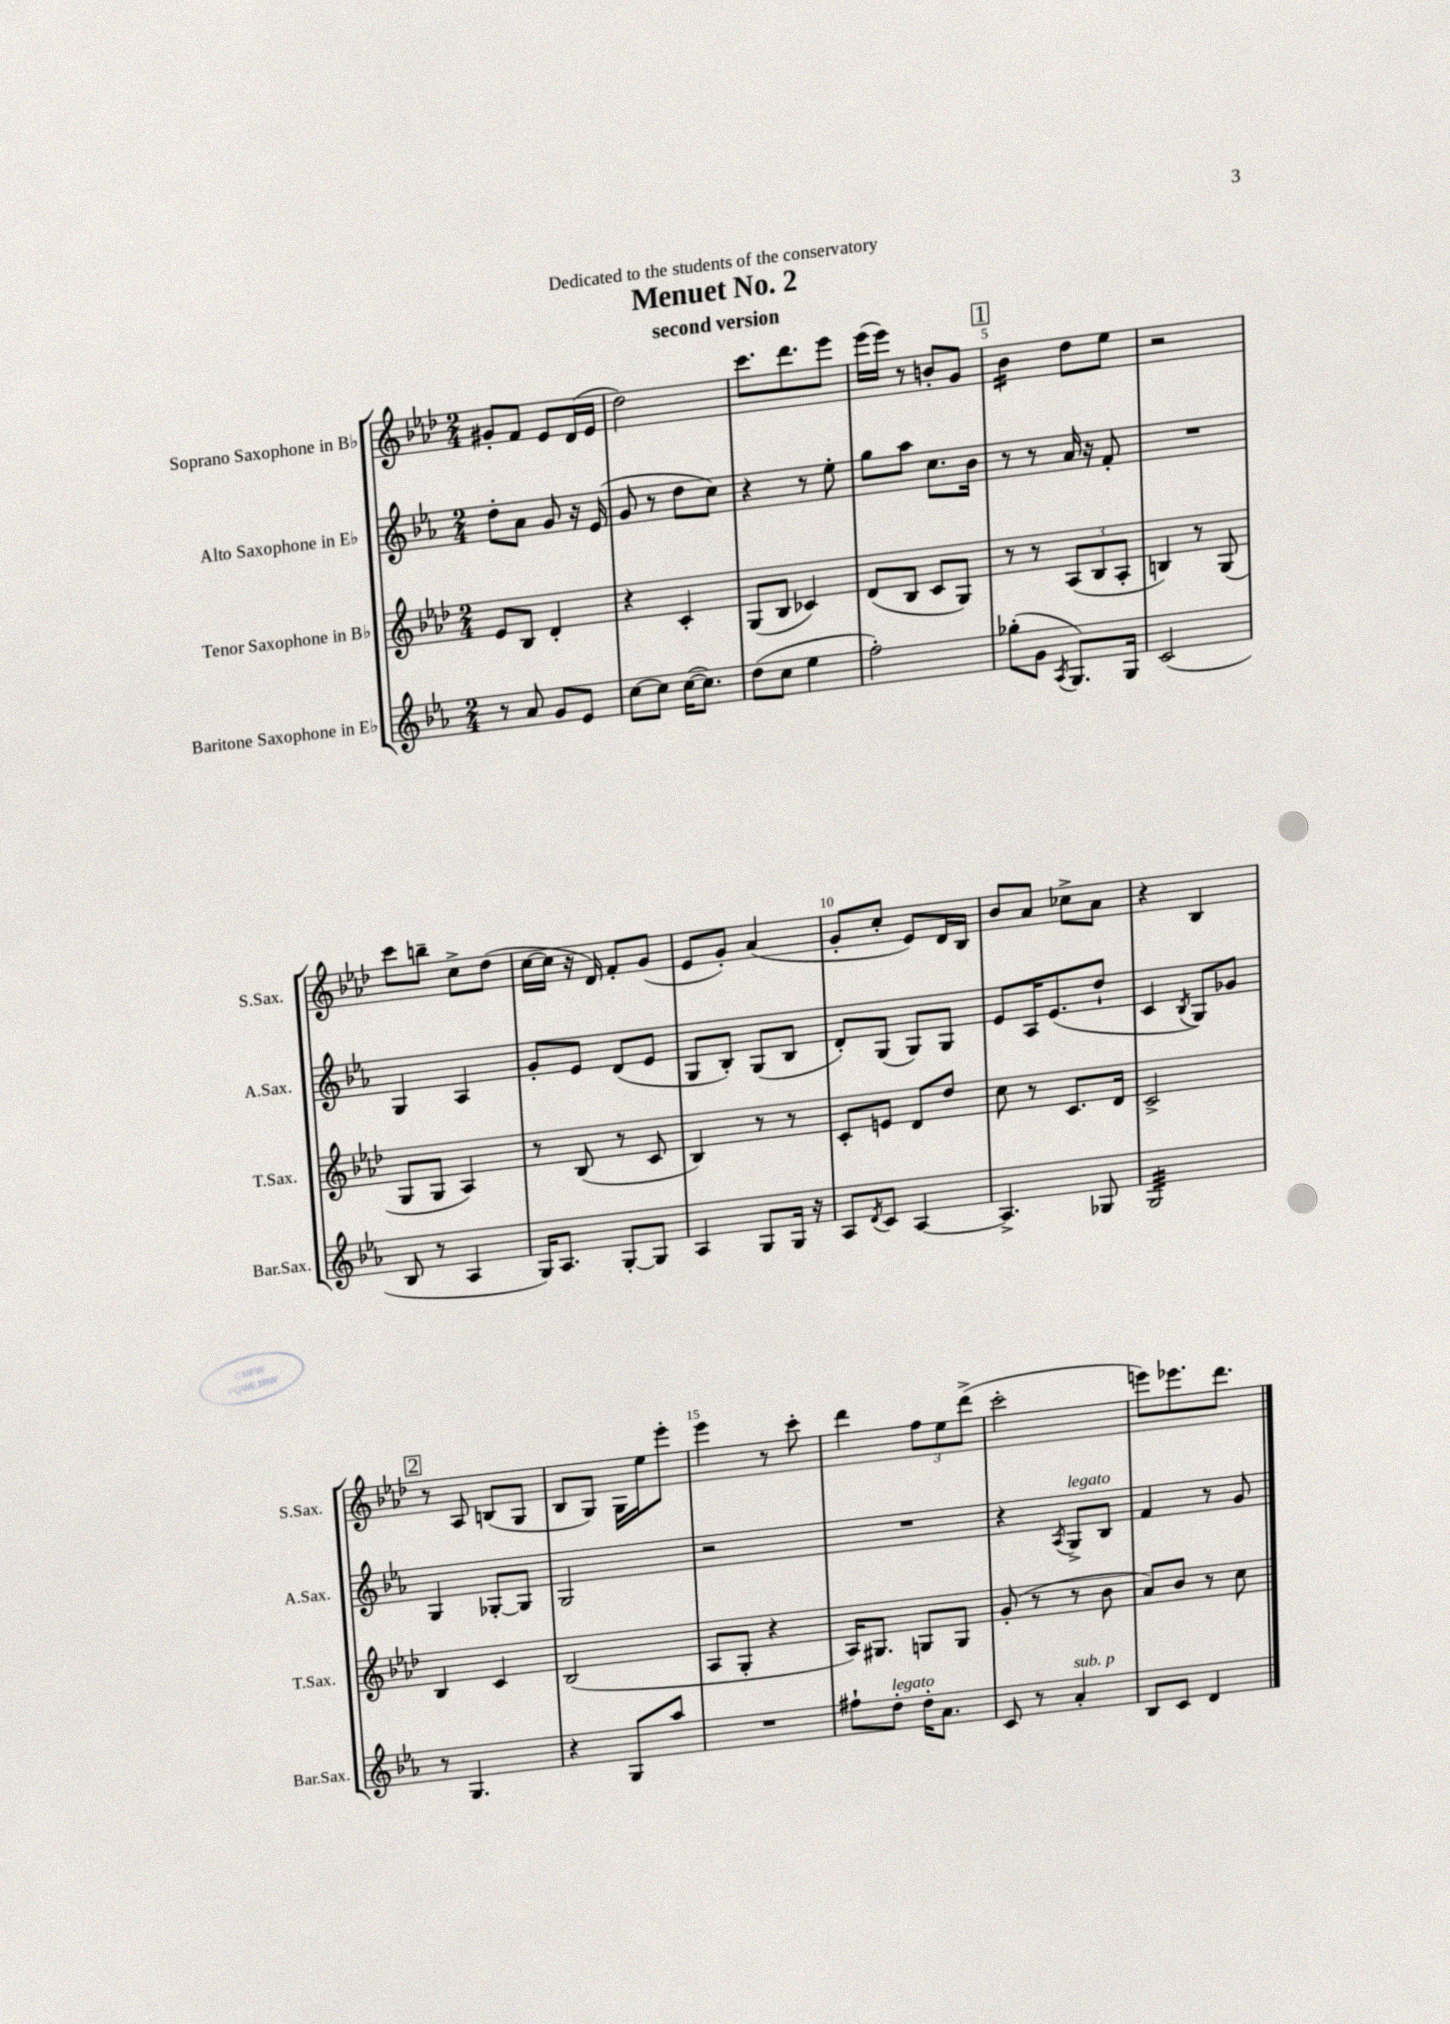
\header { title = "Menuet No. 2" subtitle = "second version" dedication = "Dedicated to the students of the conservatory" }
<<
\new StaffGroup <<
\new Staff = "s0" \with { instrumentName = "Soprano Saxophone in Bb" shortInstrumentName = "S.Sax." } {
    \clef treble \key aes \major \numericTimeSignature \time 2/4
    gis'8-. f'8 ees'8 des'16( ees'16 |
    des''2) |
    c'''8. des'''8. ees'''8 |
    ees'''16( ees'''16) r8 b'8-. g'8 |
    \mark \markup { \box "1" } bes'4:16 des''8 ees''8 |
    r2 |
    c'''8 b''8-- c''8-> des''8( |
    c''16~ c''16 r16 des'16) f'8-. g'8( |
    ees'8 g'8-.) aes'4( |
    g'8-. c''8-. ees'8) des'16 bes16 |
    bes'8 aes'8 ces''8-> aes'8 |
    r4 bes4 |
    \mark \markup { \box "2" } r8 aes8 b8( g8 |
    bes8 g8) g16 ees''16 ees'''8-. |
    ees'''4 r8 c'''8-. |
    des'''4 \tuplet 3/2 { f''8 ees''8 des'''8->( } |
    c'''2-. |
    e'''8) ees'''8. des'''8. \bar "|." |
}
\new Staff = "s1" \with { instrumentName = "Alto Saxophone in Eb" shortInstrumentName = "A.Sax." } {
    \clef treble \key ees \major \numericTimeSignature \time 2/4
    d''8-. aes'8 g'8 r16 ees'16( |
    g'8 r8 d''8 c''8) |
    r4 r8 ees''8-. |
    g''8 aes''8 c''8. bes'16 |
    \mark \markup { \box "1" } r8 r8 aes'16 r16 f'8-. |
    R2 |
    g4 aes4 |
    g'8-. ees'8 d'8( ees'8 |
    g8 bes8-.) g8( bes8 |
    d'8-.) g8( g8) g8 |
    ees'8 aes16 ees'8.( d''8-! |
    c'4 \acciaccatura { bes8 } g8) ges'8 |
    \mark \markup { \box "2" } g4 ges8~-. ges8 |
    g2 |
    r2 |
    R2 |
    r4 \acciaccatura { aes8 } g8->^\markup { \italic "legato" } bes8 |
    f'4 r8 g'8 \bar "|." |
}
\new Staff = "s2" \with { instrumentName = "Tenor Saxophone in Bb" shortInstrumentName = "T.Sax." } {
    \clef treble \key aes \major \numericTimeSignature \time 2/4
    ees'8 bes8 des'4-. |
    r4 c'4-. |
    g8( bes8 ces'4) |
    des'8( bes8 c'8 g8) |
    \mark \markup { \box "1" } r8 r8 \tuplet 3/2 { aes8( bes8 aes8-. } |
    b4) r8 g8( |
    g8 g8 aes4) |
    r8 bes8( r8 c'8 |
    bes4) r8 r8 |
    c'8-. e'8 des'8 des''8 |
    c''8 r8 c'8. des'16 |
    c'2-> |
    \mark \markup { \box "2" } bes4 c'4 |
    bes2( |
    aes8 g8-. r4 |
    aes16) gis8. g8 g8 |
    g'8-.( r8 r8 bes'8 |
    aes'8) bes'8 r8 c''8 \bar "|." |
}
\new Staff = "s3" \with { instrumentName = "Baritone Saxophone in Eb" shortInstrumentName = "Bar.Sax." } {
    \clef treble \key ees \major \numericTimeSignature \time 2/4
    r8 aes'8 g'8 ees'8 |
    c''8~ c''8 c''16~( c''8.) |
    d''8( c''8 ees''4 |
    f''2-.) |
    \mark \markup { \box "1" } ges''8-.( g'8 \acciaccatura { aes8 } g8.) g16 |
    c'2( |
    bes8 r8 aes4 |
    g16) aes8. g8~-. g8 |
    aes4 g8 g16 r16 |
    aes8 \acciaccatura { d'8 } c'8 aes4~ |
    aes4.-> ges8 |
    g2:32 |
    \mark \markup { \box "2" } r8 g4. |
    r4 g8 aes''8 |
    R2 |
    fis''8-! d''8-.^\markup { \italic "legato" } d''16-. aes'8. |
    c'8 r8 aes'4-.^\markup { \italic "sub. p" } |
    bes8 c'8 d'4 \bar "|." |
}
>>
>>
\layout { \context { \Score \override BarNumber.break-visibility = ##(#f #t #t) barNumberVisibility = #(every-nth-bar-number-visible 5) } }
